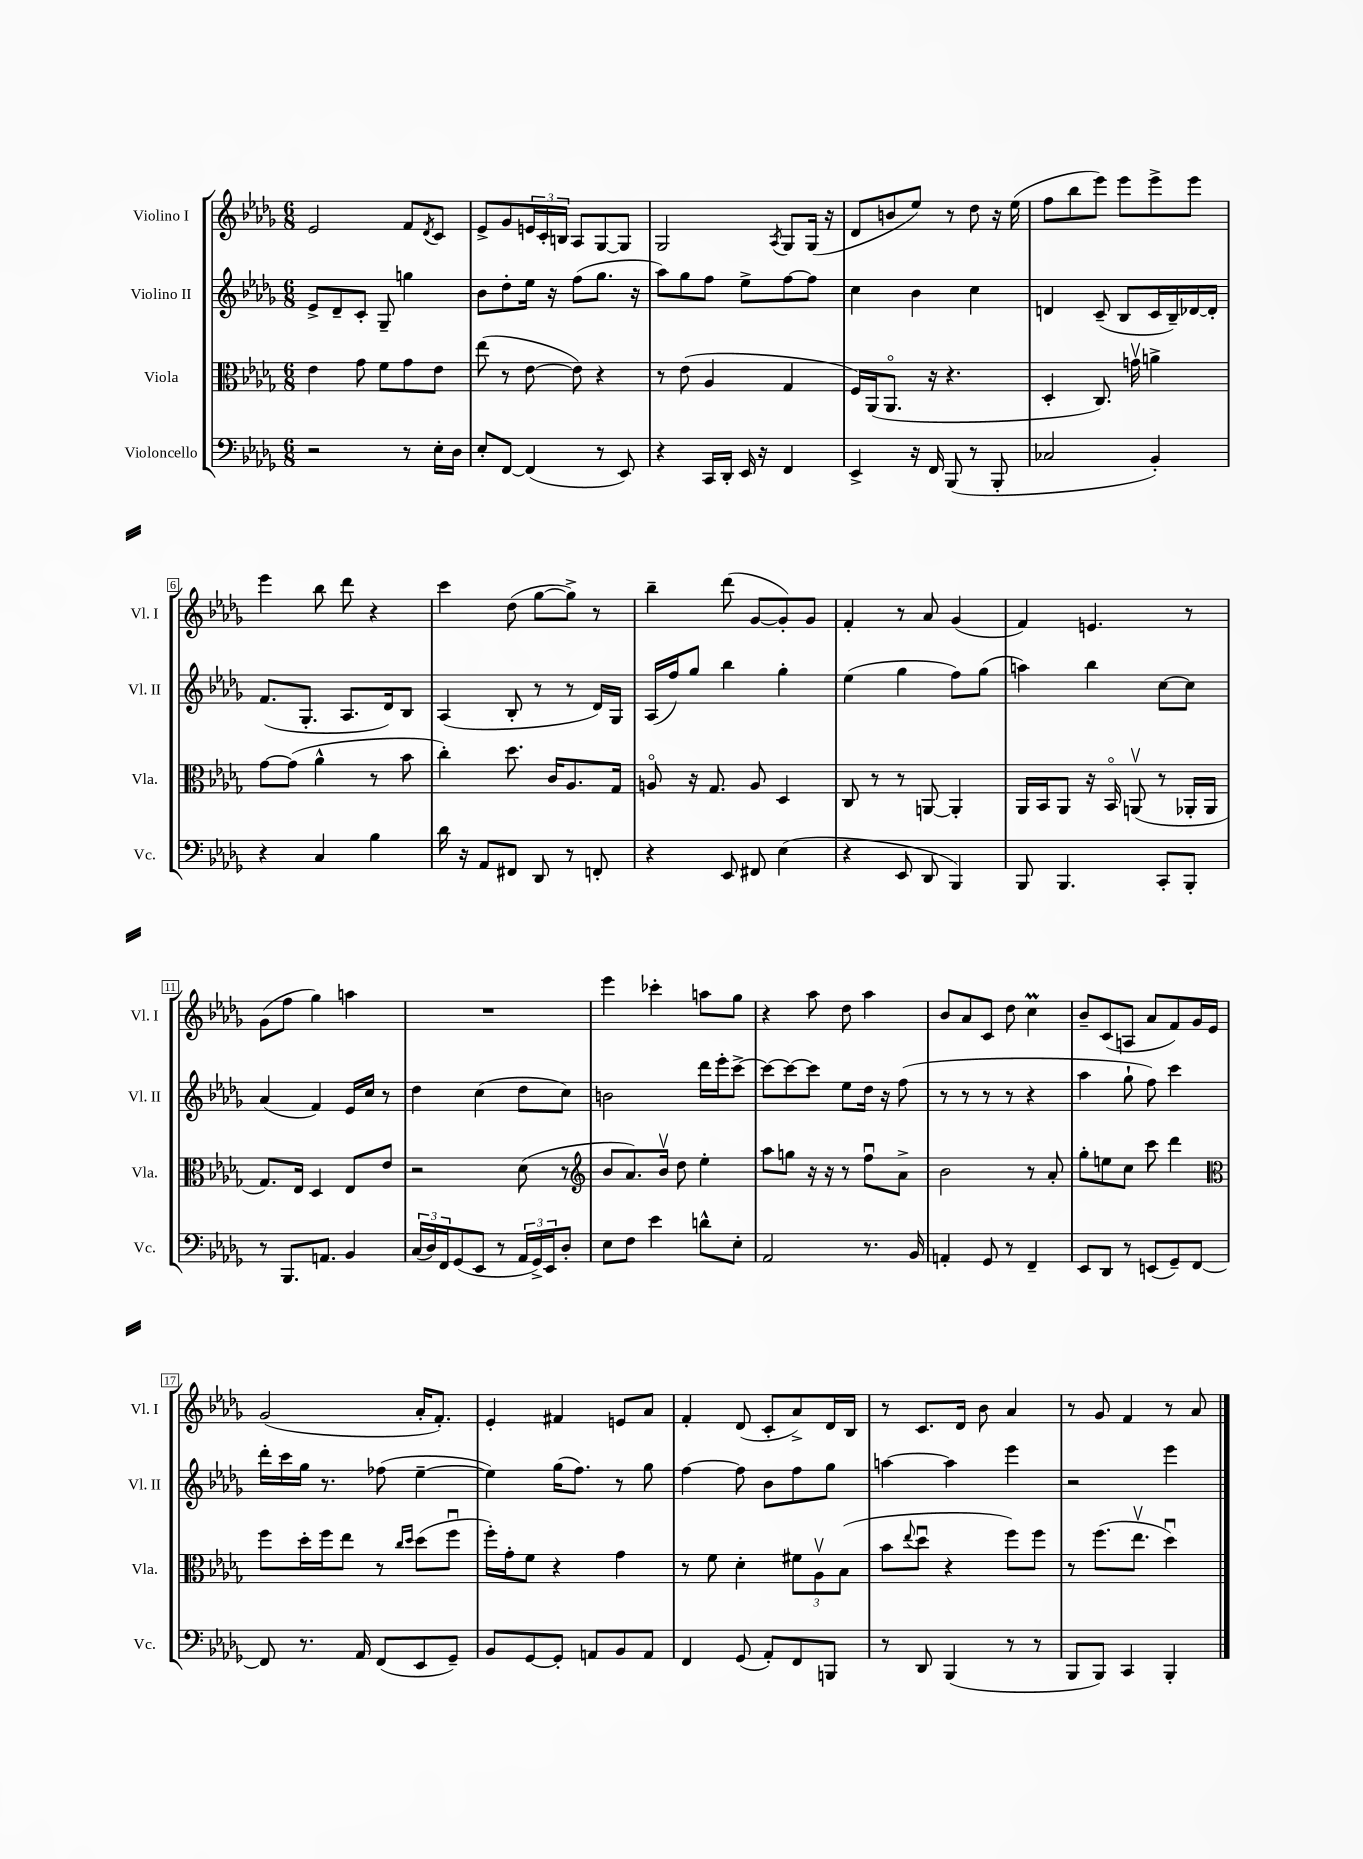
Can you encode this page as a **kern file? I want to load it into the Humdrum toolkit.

**kern	**kern	**kern	**kern
*staff4	*staff3	*staff2	*staff1
*clefF4	*clefC3	*clefG2	*clefG2
*k[b-e-a-d-g-]	*k[b-e-a-d-g-]	*k[b-e-a-d-g-]	*k[b-e-a-d-g-]
*M6/8	*M6/8	*M6/8	*M6/8
2r	4e-	8e-^	2e-
.	.	8d-~	.
.	8g-	8c'	.
.	8f	8G-~	.
8r	8g-	4gg	8f
.	.	.	8qd-
16E-'	8e-	.	8c
16D-	.	.	.
=	=	=	=
8E-'	(8ee-	8b-	8e-^
[8FF	8r	8dd-'	8g-
(4FF]	[8e-	16ee-	24e
.	.	.	24c'
.	.	16r	.
.	.	.	24B
.	8e-])	(8ff	8A-
8r	4r	8.gg-	[8G-
8EE-)	.	.	8G-]
.	.	16r	.
=	=	=	=
4r	8r	8aa-)	2G-
.	(8e-	8gg-	.
16CC	4A-	8ff	.
16DD-'	.	.	.
16EE-	.	8ee-^	.
16r	.	.	.
.	.	.	8qA-
4FF	4G-	[8ff	8G-
.	.	8ff]	(16G-
.	.	.	16r
=	=	=	=
4EE-^	16F)	4cc	8d-
.	(16AA-	.	.
.	8.AA-o	.	8b
16r	.	4b-	8ee-)
16FF	16r	.	.
(8BBB-	4.r	.	8r
8r	.	4cc	8dd-
8BBB-'	.	.	16r
.	.	.	(16ee-
=	=	=	=
2C-	4D-'	4d	8ff
.	.	.	8bb-
.	8.C)	(8c~	8eee-)
.	.	8B-	8eee-
.	16gv	.	.
4BB-')	4a^	16c	8eee-^
.	.	16B-~)	.
.	.	[16d-	8eee-
.	.	16d-']	.
=	=	=	=
4r	[8g-	(8.f	4eee-
.	(8g-]	.	.
.	.	8.G-'	.
4C	4a-^^	.	8bb-
.	.	8.A-	8ddd-
4B-	8r	.	4r
.	.	16d-)	.
.	8b-	8B-	.
=	=	=	=
16d-	4cc')	(4A-	4ccc
16r	.	.	.
8AA-	.	.	.
8FF#	8.dd-	8B-'	(8dd-
8DD-	.	8r	[8gg-
.	16c	.	.
8r	8.A-	8r	8gg-^])
8FF'	.	16d-)	8r
.	16G-	16G-	.
=	=	=	=
4r	8Ao	(16A-	4bb-~
.	.	16ff)	.
.	16r	8gg-	.
.	8.G-	.	.
8EE-	.	4bb-	(8ddd-
8FF#	8A	.	[8g-
(4E-	4D-	4gg-'	8g-'])
.	.	.	8g-
=	=	=	=
4r	8C	(4ee-	4f'
.	8r	.	.
8EE-	8r	4gg-	8r
8DD-	[8AA	.	8a-
4BBB-)	4AA']	8ff)	(4g-
.	.	(8gg-	.
=	=	=	=
8BBB-	16AA-	4aa)	4f)
.	16BB-	.	.
4.BBB-	8AA-	.	.
.	16r	4bb-	4.e
.	16BB-o	.	.
.	(8AAv	.	.
8CC'	8r	[8cc	.
8BBB-'	16AA-'	8cc]	8r
.	16AA-	.	.
=	=	=	=
8r	8.G-)	(4a-	(8g-
8.BBB-	.	.	8ff
.	16E-	.	.
.	4D-	4f)	4gg-)
8.AA	.	.	.
4BB-	8E-	16e-	4aa
.	.	16cc	.
.	8e-	8r	.
=	=	=	=
(24C	2r	4dd-	2.r
24D-)	.	.	.
24FF	.	.	.
(8GG-	.	.	.
8EE-	.	(4cc	.
8r	.	.	.
24AA-	(8d-	8dd-	.
24GG-^)	.	.	.
24EE-	.	.	.
8D-'	8r	8cc)	.
=	=	=	=
*	*clefG2	*	*
8E-	8b-	2b	4eee-
8F	8.a-)	.	.
4e-	.	.	4ccc-'
.	16b-v	.	.
.	8dd-	.	.
8d^^	4ee-'	16ddd-	8aa
.	.	16eee-'	.
8E-'	.	[8ccc^	8gg-
=	=	=	=
2AA-	8aa-	8ccc_	4r
.	8gg	8ccc_	.
.	16r	8ccc]	8aa-
.	16r	.	.
.	8r	8ee-	8dd-
8.r	8ffu	16dd-	4aa-
.	.	16r	.
.	8a-^	(8ff	.
16BB-	.	.	.
=	=	=	=
4AA'	2b-	8r	8b-
.	.	8r	8a-
8GG-	.	8r	8c
8r	.	8r	8dd-
4FF~	8r	4r	4cc
.	8a-'	.	.
=	=	=	=
8EE-	8gg-'	4aa-	8b-~
8DD-	8ee	.	(8c
8r	8cc	8gg-`	8A
(8EE	8ccc	8ff)	8a-
8GG-~)	4ddd-	4ccc	8f)
[8FF	.	.	16g-
.	.	.	16e-
=	=	=	=
*	*clefC3	*	*
8FF]	8ff	16ddd-'	(2g-
.	.	16ccc	.
8.r	16dd-'	16gg-	.
.	16ff	8.r	.
.	8ee-	.	.
16AA-	.	.	.
(8FF	8r	(8ff-	.
.	16qqcc	.	.
.	16qqdd-	.	.
8EE-	(8dd-	[4ee-~	16a-'
.	.	.	8.f')
8GG-~)	8ffu	.	.
=	=	=	=
8BB-	16ff')	4ee-])	4e-'
.	16g-'	.	.
[8GG-	8f	.	.
8GG-']	4r	(16gg-	4f#
.	.	8.ff)	.
8AA	.	.	.
8BB-	4g-	8r	8e
8AA	.	8gg-	8a-
=	=	=	=
4FF	8r	[4ff	4f'
.	8f	.	.
(8GG-	4d-'	8ff]	(8d-
8AA-')	.	8b-	8c'
8FF	12f#	8ff	8a-^)
.	12A-v	.	.
8BBB	.	8gg-	16d-
.	(12B-	.	.
.	.	.	16B-
=	=	=	=
8r	8b-	[4aa	8r
.	8qqee-	.	.
8DD-	8dd-u	.	8.c
(4BBB-	4r	4aa]	.
.	.	.	16d-
.	.	.	8b-
8r	8ff)	4eee-	4a-
8r	8ff	.	.
=	=	=	=
8BBB-	8r	2r	8r
8BBB-)	(8.ff	.	8g-
4CC	.	.	4f
.	8.ee-v	.	.
4BBB-'	4dd-u)	4eee-	8r
.	.	.	8a-
==	==	==	==
*-	*-	*-	*-
